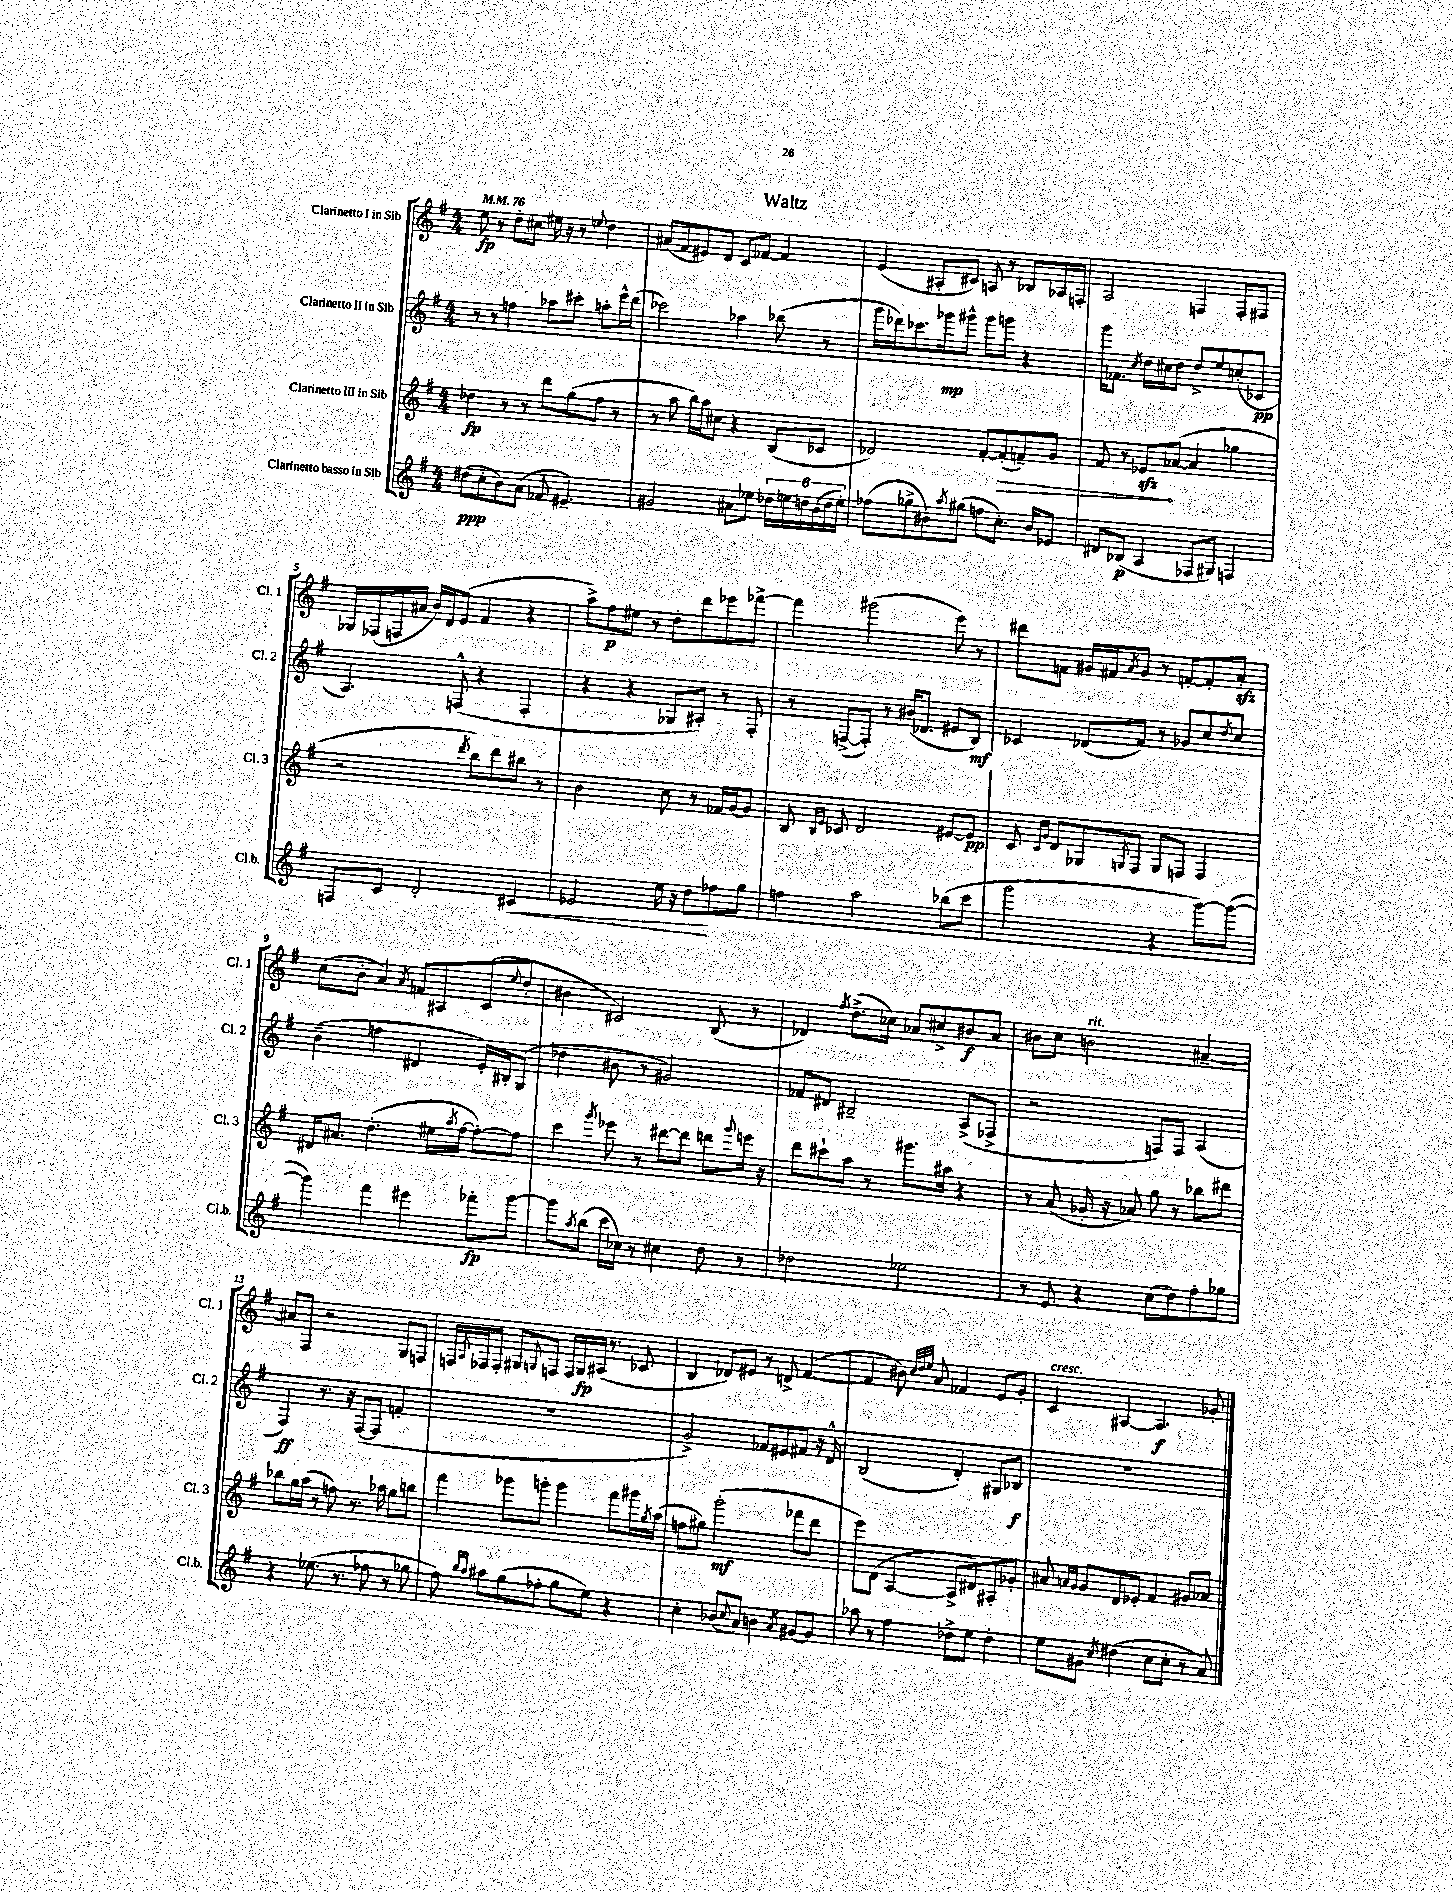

**kern	**dynam	**kern	**dynam	**kern	**dynam	**kern	**dynam
*part4	*part4	*part3	*part3	*part2	*part2	*part1	*part1
*staff4	*staff4	*staff3	*staff3	*staff2	*staff2	*staff1	*staff1
*I"Clarinetto basso in Sib	*	*I"Clarinetto III in Sib	*	*I"Clarinetto II in Sib	*	*I"Clarinetto I in Sib	*
*I'Cl.b.	*	*I'Cl. 3	*	*I'Cl. 2	*	*I'Cl. 1	*
*clefG2	*	*clefG2	*	*clefG2	*	*clefG2	*
*k[f#]	*	*k[f#]	*	*k[f#]	*	*k[f#]	*
*M4/4	*	*M4/4	*	*M4/4	*	*M4/4	*
*MM76	*	*MM76	*	*MM76	*	*MM76	*
=1	=1	=1	=1	=1	=1	=1	=1
(8dd#X\L	ppp	4dd-X\	fp	8r	.	8ee\	fp
8cc'\	.	.	.	8r	.	8r	.
8b\)	.	8r	.	4ffn\	.	8dd'\L	.
(8a\J	.	8r	.	.	.	8cc#X\J	.
8f-X/	.	8ddd\L	.	8aa-X\L	.	16ee#X\	.
.	.	.	.	.	.	16r	.
4.e#X~/)	.	(8gg\	.	8ccc#X'\J	.	8r	.
.	.	.	.	.	.	8qqeen/	.
.	.	8ff#\J	.	8aan'\L	.	4dd\	.
.	.	8r	.	16eee^^\L	.	.	.
.	.	.	.	(16ddd\JJ	.	.	.
=2	=2	=2	=2	=2	=2	=2	=2
2g#X/	.	8r	.	2ccc-X\)	.	(8a#X/L	.
.	.	8aa\	.	.	.	8f#/	.
.	.	16bb\LL)	.	.	.	8e#X/)	.
.	.	16aa\J	.	.	.	.	.
.	.	8cc#X\J	.	.	.	8d/J	.
8a#X\L	.	4r	.	4aa-X\	.	8c/L	.
8ee-X\J	.	.	.	.	.	[8f-X/J	.
24dd-X\LL	.	(8B/L	.	(8bb-X\	.	4f-/]	.
24een\	.	.	.	.	.	.	.
24ddn\	.	.	.	.	.	.	.
(24b\	.	8c-X/J	.	8r	.	.	.
24dd\	.	.	.	.	.	.	.
24ee'\JJ)	.	.	.	.	.	.	.
=3	=3	=3	=3	=3	=3	=3	=3
(8ff-X\L	.	2d-X/)	.	16ggg\LL	.	(4e/	.
.	.	.	.	16ddd-X\J)	.	.	.
8gg-X^\	.	.	.	8.ccc-X\	.	.	.
8b#X\)	.	.	.	.	.	8A#X'/L	.
.	.	.	.	16ggg-X\k	mp	.	.
8qaa/	.	.	.	.	.	.	.
(8gg#X\J	.	.	.	8ggg#X^^\J	.	8c#X/J)	.
8ffn\L	.	[8f#'/L	.	8ggg#\L	.	8An/	.
!	!	!	!LO:HP:b	!	!	!	!
8.cc'\J)	.	(8f#'/]	>	8gggn\J	.	8r	.
.	.	8fn~/)	.	4r	.	8B-X/L	.
16b#/KL	.	.	.	.	.	.	.
8e-X/J	.	8g/J	.	.	.	16A-X/L	.
.	.	.	.	.	.	16Fn'/JJ	.
=4	=4	=4	=4	=4	=4	=4	=4
8d#X/L	.	8f#/	.	16ggg\KL	.	2A/	.
.	.	.	.	8.f-X\J	.	.	.
(8B-X/J	p	8r	.	.	.	.	.
.	.	.	.	8qcc/	.	.	.
4A/	.	8e-Xzz/L	.	16dd\LL	.	.	.
.	.	.	.	16cc#X\J	.	.	.
.	.	([8a-X/J	]	8dd\J	.	.	.
8F-X/L	.	4a-/]	.	8dd^/L	.	4Fn/	.
8G#X/J)	.	.	.	8ee/	.	.	.
4Fn/	.	4gg-X\	.	(8ccn'/	.	8F'/L	.
.	.	.	.	8c-X/J	pp	8F#X/J	.
!!LO:LB:g=z
=5	=5	=5	=5	=5	=5	=5	=5
8Fn/L	.	2r	.	4.A/)	.	16G-X/LL	.
.	.	.	.	.	.	(16F-X/	.
8c/J	.	.	.	.	.	16Fn/	.
.	.	.	.	.	.	16a#X/JJ	.
2d'/	.	.	.	.	.	16b/LL)	.
.	.	.	.	.	.	16d/J	.
.	.	.	.	(8Fn^^/	.	(8e/J	.
.	.	8qddd/	.	.	.	.	.
.	.	8bb\L)	.	4r	.	4f#/	.
.	.	8ddd\	.	.	.	.	.
!	!LO:HP:b	!	!	!	!	!	!
4c#X/	<	8bb#X\J	.	4F'/	.	4r	.
.	.	8r	.	.	.	.	.
=6	=6	=6	=6	=6	=6	=6	=6
2e-X/	.	2b\	.	4r	.	8aa^\L)	.
.	.	.	.	.	.	8ff#\	p
.	.	.	.	4r	.	8ee#X\J	.
.	.	.	.	.	.	8r	.
16ee\	.	8cc\	.	8G-X/L	.	8dd'\L	.
16r	.	.	.	.	.	.	.
8dd\L	.	8r	.	8A#X'/J)	.	8ddd\	.
8ff-X\	[	16f-X/LL	.	8r	.	8eee-X\	.
.	.	[16g/J	.	.	.	.	.
8gg\J	.	8g/J]	.	8F#'/	.	[8fff-X^\J	.
=7	=7	=7	=7	=7	=7	=7	=7
4ffn\	.	8B/	.	8r	.	4fff-\]	.
.	.	16qqB/LL	.	.	.	.	.
.	.	16qqe/JJ	.	.	.	.	.
.	.	8c-X/	.	([8Fn^/L	.	.	.
2aa\	.	2d/	.	8F'/J])	.	(2ggg#X\	.
.	.	.	.	8r	.	.	.
.	.	.	.	(16b#X/KL	.	.	.
.	.	.	.	8.d-X/J	.	.	.
(8bb-X\L	.	[8e#X/L	.	8e#X/L	.	8eee\)	.
8ccc\J	.	8e#/J]	pp	8B/J)	mf	8r	.
=8	=8	=8	=8	=8	=8	=8	=8
2ggg\	.	8c/	.	4c-X/	.	8ddd#X\L	.
.	.	16qqc/LL	.	.	.	.	.
.	.	16qqg/JJ	.	.	.	.	.
.	.	8d/L	.	.	.	8fn\J	.
.	.	8G-X/	.	(8d-X/L	.	16g#X/LL	.
.	.	.	.	.	.	16f#X/J	.
.	.	8qGn/	.	.	.	8qa/	.
.	.	8F#/J	.	8f#/J)	.	8g#/J	.
4r	.	8G/L	.	8r	.	8r	.
.	.	8Fn/J	.	8g-X/L	.	[8fn'/L	.
[8ggg\L)	.	4F/	.	8cc/	.	8f'/]	.
.	.	.	.	8qdd/	.	.	.
(8ggg\J_	.	.	.	8cc/J	.	8azz'/J	.
!!LO:LB:g=z
=9	=9	=9	=9	=9	=9	=9	=9
4ggg\])	.	16d#X/KL	.	(4b~\	.	(8cc\L	.
.	.	8.a#X/J	.	.	.	.	.
.	.	.	.	.	.	8b'\J	.
4fff#\	.	(4.dd'\	.	4ffn\	.	4a/)	.
.	.	.	.	.	.	8qa/	.
4eee#X\	.	.	.	4d#X/	.	8fn/L	.
.	.	16ee#X\LL	.	.	.	8A#X/	.
.	.	8qaa/	.	.	.	.	.
.	.	[16ff#\JJ	.	.	.	.	.
8fff-X'\L	fp	8ff#'\L_)	.	16e'/LL)	.	(8c/	.
.	.	.	.	16B#X'/J	.	.	.
.	.	.	.	.	.	8qqee/	.
[8ggg\J	.	8ff#\J]	.	(8G/J	.	8dd'/J	.
=10	=10	=10	=10	=10	=10	=10	=10
8ggg\L]	.	4ccc\	.	4dd-X\	.	4b#X\	.
8qaa/	.	.	.	.	.	.	.
(8bb\J	.	.	.	.	.	.	.
.	.	8qggg/	.	.	.	.	.
16ccc\LL	.	8eee-X\	.	8b#X\	.	2c#X/)	.
16cc-X\JJ)	.	.	.	.	.	.	.
8r	.	8r	.	8r	.	.	.
4cc#X\	.	[8ddd#X\L	.	2g#X/)	.	.	.
.	.	8ddd#\J]	.	.	.	.	.
8dd\	.	8dddn\L	.	.	.	(8B/	.
.	.	8qqggg/	.	.	.	.	.
8r	.	16eeen\Jk	.	.	.	8r	.
.	.	16r	.	.	.	.	.
=11	=11	=11	=11	=11	=11	=11	=11
2dd-X\	.	8ddd\L	.	8f-X/L	.	4d-X/)	.
.	.	8ccc#X`\	.	8d#X/J	.	.	.
.	.	.	.	.	.	8qff#/	.
.	.	8aa\J	.	2B#X~/	.	(8.dd^\L	.
.	.	8r	.	.	.	.	.
.	.	.	.	.	.	16cc-X\Jk)	.
2ee-X\	.	8.ggg#X\L	.	.	.	8a-X/L	.
.	.	.	.	.	.	8cc#X^/	.
.	.	16aa#X\Jk	.	.	.	.	.
.	.	4r	.	(8A^/L	.	8b#X/	f
.	.	.	.	8F-X^/J	.	8a-/J	.
=12	=12	=12	=12	=12	=12	=12	=12
8r	.	8r	.	2r	.	8b#X\L	.
8e/	.	(8a/	.	.	.	8cc\J	.
!	!	!	!	!	!	!LO:TX:a:i:t=rit.	!
4r	.	16g-X'/	.	.	.	2bn\	.
.	.	16r	.	.	.	.	.
.	.	8a-X/)	.	.	.	.	.
(8cc\L	.	8gg\	.	8Fn/L)	.	.	.
8dd\)	.	8r	.	8F/J	.	.	.
8ff#'\	.	8bb-X\L	.	(4A/	.	[4a#X~/	.
8gg-X\J	.	8ddd#X\J	.	.	.	.	.
!!LO:LB:g=z
=13	=13	=13	=13	=13	=13	=13	=13
4r	.	8bb-X\L	.	4F#/)	ff	8a#X/L]	.
.	.	16gg\L	.	.	.	8F#/J	.
.	.	(16aa\JJ	.	.	.	.	.
(8.ee-X\	.	8r	.	8.r	.	2r	.
.	.	8ffn\)	.	.	.	.	.
8.r	.	.	.	16r	.	.	.
.	.	8.r	.	([8F#/L	.	.	.
8ff-X\	.	.	.	8F#/J]	.	.	.
.	.	16aa-X\	.	.	.	.	.
8r	.	8gg\L	.	4fn'/	.	8G/L	.
8gg-X\	.	8bbn\J	.	.	.	8Fn/J	.
=14	=14	=14	=14	=14	=14	=14	=14
8ff#\)	.	4fff#\	.	1r	.	16Fn/LL	.
.	.	.	.	.	.	8qA/	.
.	.	.	.	.	.	16F-X/J	.
16qqbb/LL	.	.	.	.	.	.	.
16qqaa/JJ	.	.	.	.	.	.	.
8aa#X\L	.	.	.	.	.	8F-'/J	.
(8gg\	.	8ggg-X\L	.	.	.	8G#X/L	.
.	.	.	.	.	.	8qqGn/	.
8ff-X'\J	.	8gggn'\J	.	.	.	8Fn/J	.
8gg\L	.	4ggg\	.	.	.	16F/LL	.
.	.	.	.	.	.	16G/	fp
8ee\J)	.	.	.	.	.	(16A#X/JJ	.
.	.	.	.	.	.	8.r	.
4r	.	8fff#\L	.	.	.	.	.
.	.	16ggg#X\L	.	.	.	8c-X/	.
.	.	8qgg/	.	.	.	.	.
.	.	(16aa\JJ	.	.	.	.	.
=15	=15	=15	=15	=15	=15	=15	=15
4cc'\	.	8ffn\L	.	2g^/)	.	4B/	.
.	.	8gg#X\J)	.	.	.	.	.
(8b-X/L	.	(2ggg'\	mf	.	.	8d-X/L)	.
8qqcc/	.	.	.	.	.	.	.
8a/J)	.	.	.	.	.	8e#X/J	.
4bn\	.	.	.	8f-X/L	.	8r	.
.	.	.	.	8e#X/	.	8dn^/	.
8qa/	.	.	.	.	.	.	.
[8g#X/L	.	8fff-X\L	.	8f#X/J	.	([4f#/	.
8g#/J]	.	8ddd\J	.	16r	.	.	.
.	.	.	.	16d^^/	.	.	.
=16	=16	=16	=16	=16	=16	=16	=16
8aa-X\	.	8eee\L)	.	(2B/	.	4f#/]	.
8r	.	(8d\J	.	.	.	.	.
4ff#\	.	[4A/	.	.	.	8b#X\)	.
.	.	.	.	.	.	32qqcc/LLL	.
.	.	.	.	.	.	32qqdd/	.
.	.	.	.	.	.	32qqee/JJJ	.
.	.	.	.	.	.	8a/	.
8dd-X^\L	.	8A^/L]	.	4d'/)	.	4f-X/	.
8ee\J	.	8d#X/)	.	.	.	.	.
4dd-'\	.	8A#X'/	.	8G#X/L	.	8e/L	.
.	.	8g-X'/J	.	8B-X/J	f	8g'/J	.
=17	=17	=17	=17	=17	=17	=17	=17
!	!	!	!	!	!	!LO:TX:a:i:t=cresc.	!
8ee\L	.	8a#X/	.	1r	.	4c/	.
.	.	16qqan/LL	.	.	.	.	.
.	.	16qqg/JJ	.	.	.	.	.
8g#X\J	.	8g/L	.	.	.	.	.
8qcc/	.	.	.	.	.	.	.
(4dd#X\	.	8d/	.	.	.	[4A#X/	.
.	.	8e-X'/J	.	.	.	.	.
8cc\L	.	4f#/	.	.	.	4.A#/]	f
8cc'\J	.	.	.	.	.	.	.
8r	.	8g#X/L	.	.	.	.	.
8a/)	.	8a-X/J	.	.	.	8g-X'/	.
==	==	==	==	==	==	==	==
*-	*-	*-	*-	*-	*-	*-	*-
